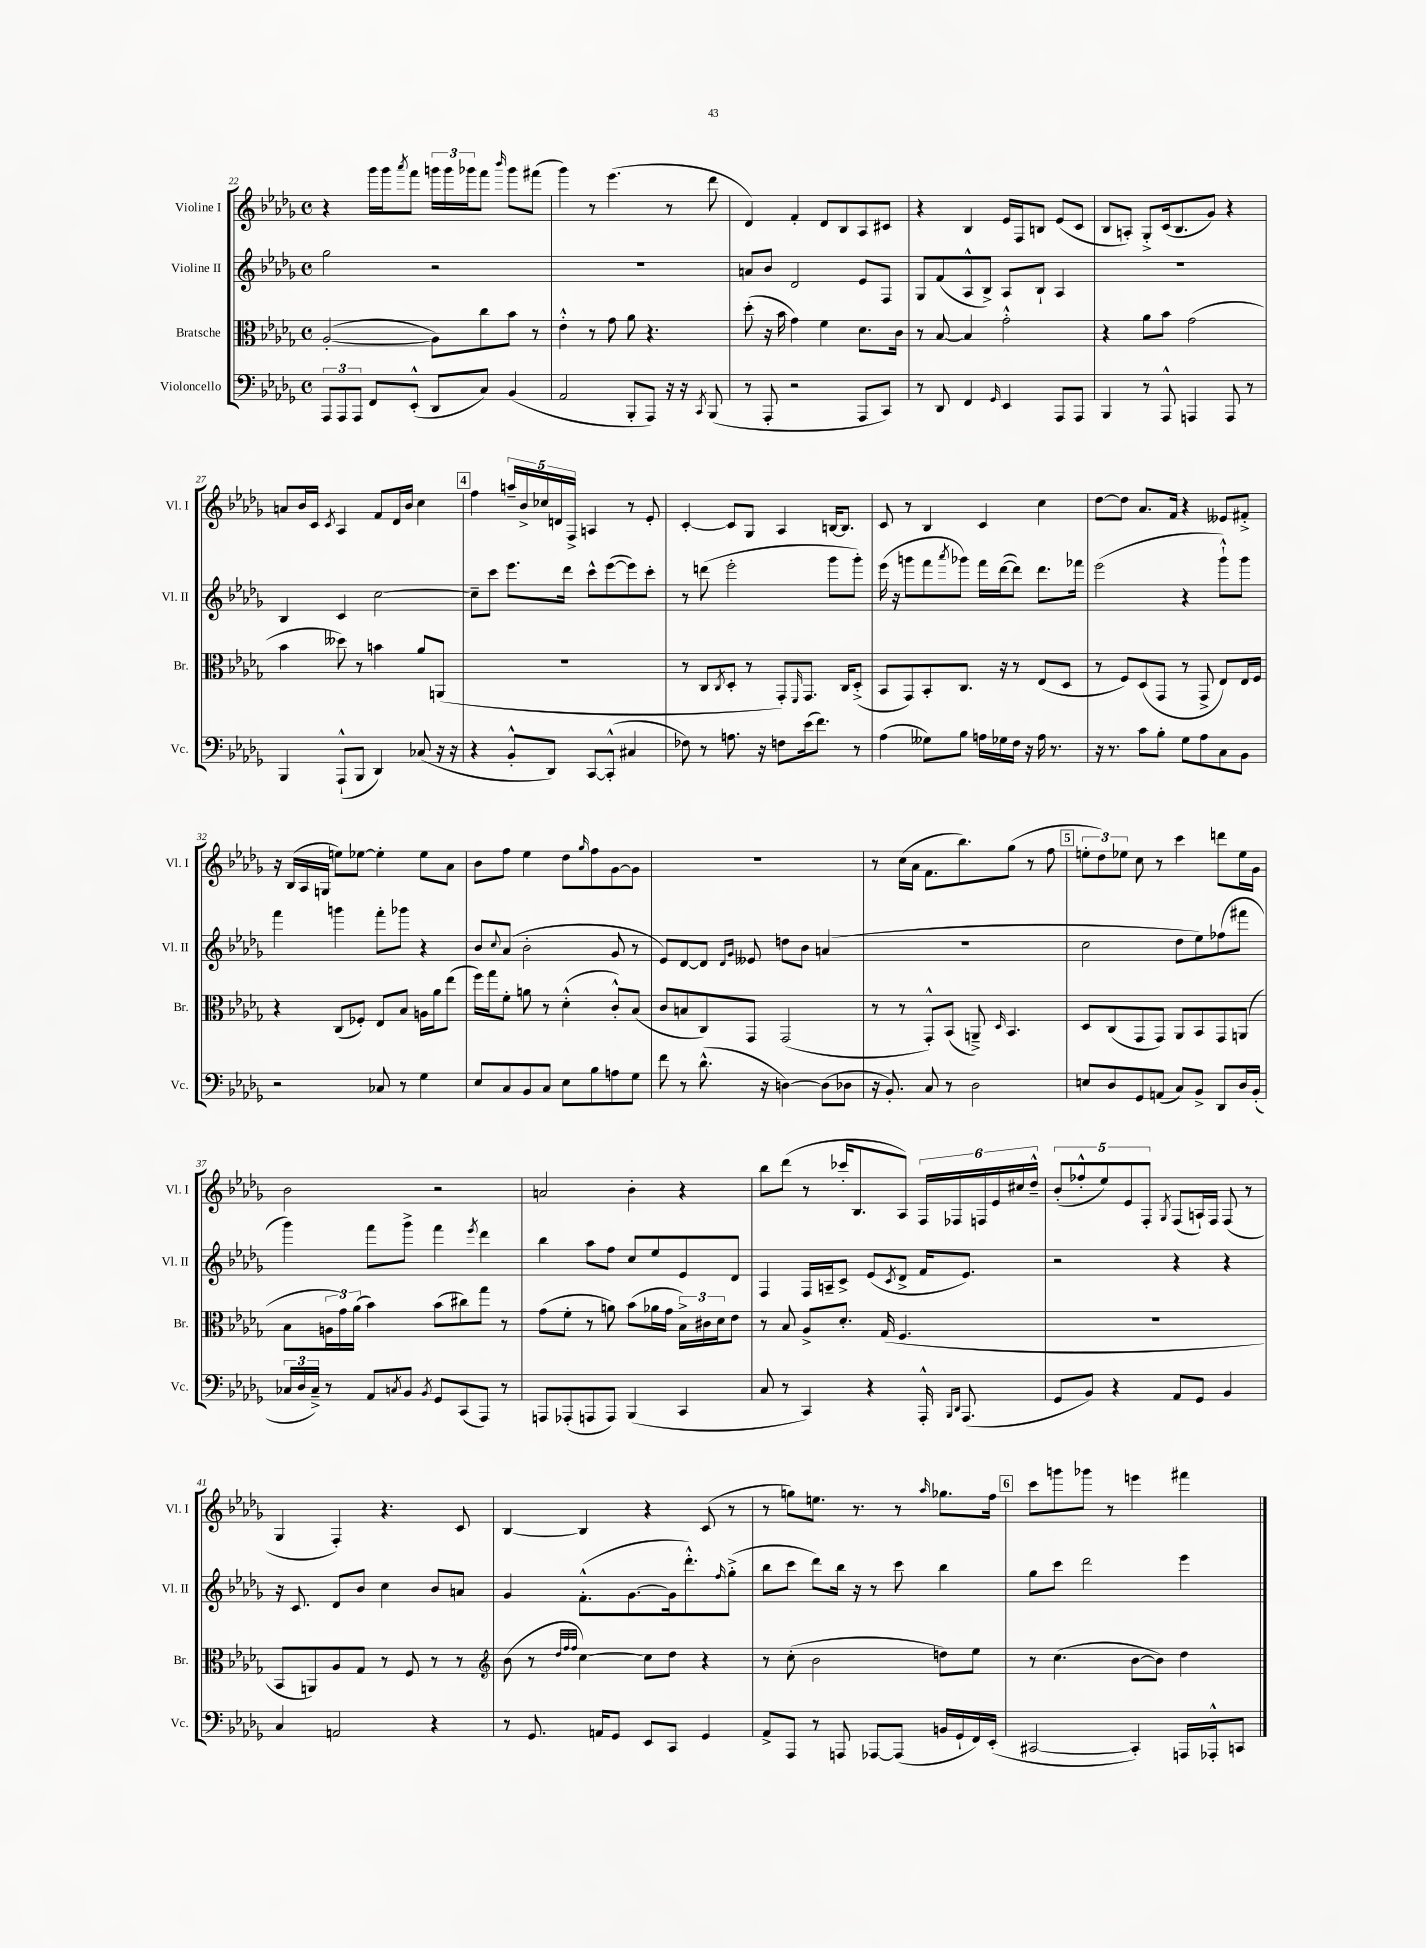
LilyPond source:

<<
\new StaffGroup <<
\new Staff = "s0" \with { instrumentName = "Violine I" shortInstrumentName = "Vl. I" } {
    \clef treble \key des \major \defaultTimeSignature \time 4/4
    r4 ges'''16 ges'''16 \acciaccatura { aes'''8 } f'''8 \tuplet 3/2 { g'''16 g'''16 ges'''16 } f'''8 \grace { bes'''16 } ges'''8 fis'''8( |
    ges'''4) r8 ees'''4.( r8 des'''8 |
    des'4) f'4-. des'8 bes8 aes8 cis'8 |
    r4 bes4 ees'16 f16 b8 ees'8( c'8 |
    bes8 a8-.) ges8-.-> c'16( bes8. ges'8) r4 |
    a'8 bes'16 c'16 \acciaccatura { c'8 } aes4 f'8 des'16 bes'16 c''4 |
    \mark \markup { \box "4" } f''4 \tuplet 5/4 { a''16-- bes'16-> ces''16 d'16 f16-> } a4 r8 ees'8-. |
    c'4~-. c'8 ges8 aes4 b16~ b8. |
    c'8 r8 bes4 c'4 c''4 |
    des''8~ des''8 aes'8. f'16 r4 eeses'8 fis'8-.-> |
    r16 bes16( aes16 g16 e''8) ees''8~ ees''4-. ees''8 aes'8 |
    bes'8 f''8 ees''4 des''8 \grace { ges''16 } f''8 ges'8~ ges'8 |
    R1 |
    r8 c''16( aes'16 f'8. bes''8.) ges''8( r8 f''8 |
    \mark \markup { \box "5" } \tuplet 3/2 { e''8-. des''8) ees''8 } c''8 r8 c'''4 d'''8 ees''16 ges'16 |
    bes'2 r2 |
    a'2 bes'4-. r4 |
    bes''8 des'''8( r8 ces'''16-. bes8. aes8) \tuplet 6/4 { f16 fes16 f16 ees'16 cis''16 des''16---^ } |
    \tuplet 5/4 { bes'8-.( fes''8-.-^ ees''8) ees'8 f8-. } \acciaccatura { ges8 } f8( a16-!) f16 f8( r8 |
    ges4 f4-.) r4. c'8 |
    bes4~ bes4 r4 c'8( r8 |
    r8 g''8) e''8. r8. r8 \grace { aes''16 } ges''8. f''16 |
    \mark \markup { \box "6" } c'''8 g'''8 ges'''8 r8 e'''4 fis'''4 \bar "|." |
}
\new Staff = "s1" \with { instrumentName = "Violine II" shortInstrumentName = "Vl. II" } {
    \clef treble \key des \major \defaultTimeSignature \time 4/4
    ges''2 r2 |
    R1 |
    a'8 bes'8 des'2 ees'8 f8 |
    ges8 f'8( aes8-^ bes8->) aes8 bes8-! aes4 |
    R1 |
    bes4 c'4 c''2~ |
    \mark \markup { \box "4" } c''8-- c'''8 ees'''8. des'''16 c'''8-^ ees'''8~( ees'''8) c'''8-. |
    r8 d'''8( ees'''2-. ges'''8 ges'''8-.) |
    ees'''16( r16 g'''8 f'''8 \acciaccatura { aes'''8 } ges'''8) f'''16 des'''16~( des'''8) des'''8. fes'''16 |
    ees'''2( r4 ges'''8-!-^) ges'''8 |
    f'''4 g'''4 f'''8-. ges'''8 r4 |
    bes'8 \appoggiatura { c''8 } aes'8( bes'2-. ges'8 r8 |
    ees'8) des'8~ des'8 \grace { des'16 ges'16 } eeses'8 d''8 bes'8 a'4( |
    R1 |
    \mark \markup { \box "5" } c''2 des''8 ees''8) fes''8( fis'''8 |
    ges'''4) f'''8 ges'''8-> f'''4 \acciaccatura { ees'''8 } des'''4 |
    bes''4 aes''8 f''8 c''8 ees''8 ees'8 des'8 |
    f4 f16 a16-- c'8-> ees'8( \acciaccatura { c'8 } des'8-> f'16 ees'8.) |
    r2 r4 r4 |
    r16 c'8. des'8 bes'8 c''4 bes'8 a'8 |
    ges'4 f'8.-.-^( ges'8.~ ges'16 des'''8.-.-^) \grace { f''16 } ges''8-.->( |
    bes''8 c'''8 des'''8) bes''16 r16 r8 c'''8 bes''4 |
    \mark \markup { \box "6" } ges''8 c'''8 des'''2 ees'''4 \bar "|." |
}
\new Staff = "s2" \with { instrumentName = "Bratsche" shortInstrumentName = "Br." } {
    \clef alto \key des \major \defaultTimeSignature \time 4/4
    aes2~-.( aes8) c''8 bes'8 r8 |
    ees'4-.-^ r8 ges'8 aes'8 r4. |
    des''8-.( r16 bes'16 ges'4) f'4 des'8. c'16 |
    r8 bes8~ bes4 ges'2-.-^ |
    r4 aes'8 bes'8 ges'2( |
    bes'4 deses''8) r8 b'4 aes'8 a,8( |
    \mark \markup { \box "4" } R1 |
    r8 c8 \acciaccatura { c8 } des8-. r8 ges,8-.) \grace { f,16 } ges,8. c16 des8-.->( |
    bes,8 ges,8) bes,8-. c8. r16 r8 ees8( des8 |
    r8 f8) des8( ges,8 r8 ges,8-> ees8) ees16 f16 |
    r4 c8( fes8-.) ees8 bes8 a16 aes'16 ees''8( |
    f''16) ges''16 f'8-. a'8 r8 des'4-.-^( c'8-.-^) bes8( |
    c'8 b8 c8) ges,8 ges,2( |
    r8 r8 ges,8-.-^) bes,8( a,8--->) \grace { des16 } bes,4. |
    \mark \markup { \box "5" } des8 c8( ges,8 ges,8) aes,8 bes,8 ges,8 a,8( |
    bes8 \tuplet 3/2 { a16 ges'16) aes'16( } bes'4) bes'8( cis''8) ges''8 r8 |
    ges'8( f'8-. r8 a'8) bes'8( aes'16 ges'16 \tuplet 3/2 { bes16->) cis'16 des'16 } ees'8 |
    r8 bes8 aes8-> des'8.-. ges16( f4. |
    R1 |
    bes,8 a,8) aes8 ges8 r8 f8 r8 r8 |
    \clef treble bes'8( r8 \grace { des''32 f''32 f''32 } c''4~) c''8 des''8 r4 |
    r8 c''8-.( bes'2 d''8) ees''8 |
    \mark \markup { \box "6" } r8 c''4.( bes'8~ bes'8) des''4 \bar "|." |
}
\new Staff = "s3" \with { instrumentName = "Violoncello" shortInstrumentName = "Vc." } {
    \clef bass \key des \major \defaultTimeSignature \time 4/4
    \tuplet 3/2 { aes,,8 aes,,8 aes,,8 } f,8 ees,8-.-^( des,8 c8) bes,4( |
    aes,2 bes,,8-. aes,,8) r16 r16 \acciaccatura { c,8 } bes,,8( |
    r8 aes,,8-. r2 aes,,8 c,8) |
    r8 des,8 f,4 \grace { ges,16 } ees,4 aes,,8 aes,,8 |
    bes,,4 r8 aes,,8-^ a,,4 a,,8 r8 |
    bes,,4 aes,,8-!-^( bes,,8 des,4) ces8( r16 r16 |
    \mark \markup { \box "4" } r4 bes,8-.-^ des,8) c,8~ c,8-.-^( cis4 |
    fes8) r8 a8. r16 f8 ees'16( f'8.) r8 |
    aes4( geses8) bes8 a16 ges16 f16 r16 a16 r8. |
    r16 r8. c'8 bes8-. ges8 aes8 c8 bes,8 |
    r2 ces8 r8 ges4 |
    ees8 c8 bes,8 c8 ees8 bes8 a8 ges8 |
    f'8 r8 des'8.-^( r16 d4~) d8( des8 |
    r16 bes,8.-.) c8 r8 des2 |
    \mark \markup { \box "5" } e8 des8 ges,8 a,8( c8) bes,8-> des,8 des16 bes,16-.( |
    \tuplet 3/2 { ces16 des16 ces16--->) } r8 aes,8 \acciaccatura { c8 } bes,8 \acciaccatura { bes,8 } ges,8 c,8( aes,,8) r8 |
    a,,8 aes,,8-.( a,,8 a,,8) bes,,4( c,4 |
    c8 r8 c,4) r4 aes,,16-.-^ \grace { bes,,16 des,16 } aes,,8.( |
    ges,8 bes,8) r4 aes,8 ges,8 bes,4 |
    c4 a,2 r4 |
    r8 ges,8. a,16 ges,8 ees,8 c,8 ges,4 |
    aes,8-> aes,,8 r8 a,,8 aes,,8~ aes,,8( b,16 ges,16-! f,16) ees,16-.( |
    \mark \markup { \box "6" } cis,2~ cis,4-.) a,,16 aes,,16-.-^ c,8 \bar "|." |
}
>>
>>
\layout { \context { \Score currentBarNumber = #22 } }
